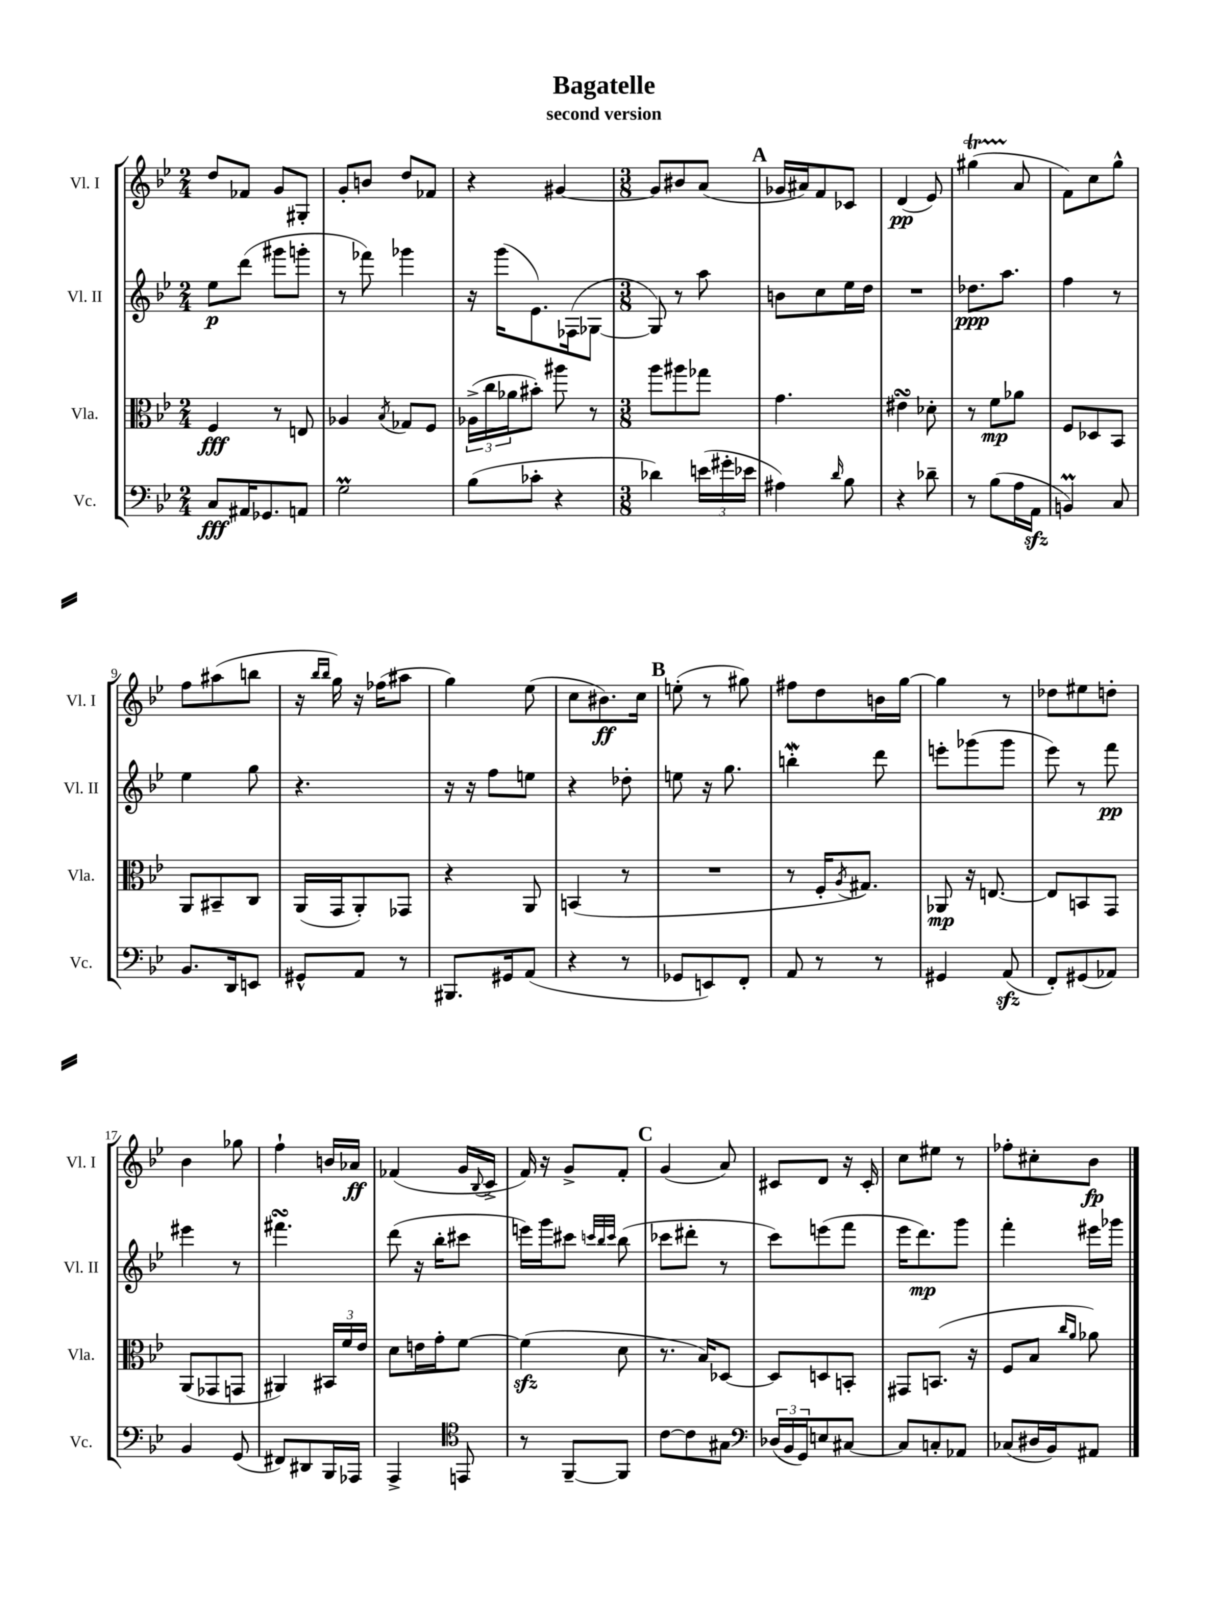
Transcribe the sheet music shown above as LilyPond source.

\header { title = "Bagatelle" subtitle = "second version" }
<<
\new StaffGroup <<
\new Staff = "s0" \with { instrumentName = "Vl. I" shortInstrumentName = "Vl. I" } {
    \clef treble \key bes \major \numericTimeSignature \time 2/4
    d''8 fes'8 g'8 gis8-. |
    g'8-. b'8 d''8 fes'8 |
    r4 gis'4~ |
    \numericTimeSignature \time 3/8 gis'8 bis'8 a'8( |
    \mark \markup { \bold "A" } ges'16 ais'16) f'8 ces'8 |
    d'4\pp( ees'8) |
    gis''4\startTrillSpan( a'8\stopTrillSpan |
    f'8) c''8 g''8-^ |
    f''8 ais''8( b''8 |
    r16 \grace { bes''16 bes''16 } g''16) r16 fes''16( ais''8 |
    g''4) ees''8( |
    c''8 bis'8.\ff) c''16 |
    \mark \markup { \bold "B" } e''8-.( r8 gis''8) |
    fis''8 d''8 b'16 g''16~ |
    g''4 r8 |
    des''8 eis''8 d''8-. |
    bes'4 ges''8 |
    f''4-! b'16 aes'16\ff |
    fes'4( g'16 \appoggiatura { bes8 } c'16-> |
    f'16) r16 g'8-> f'8-. |
    \mark \markup { \bold "C" } g'4( a'8) |
    cis'8 d'8 r16 cis'16-. |
    c''8 eis''8 r8 |
    fes''8-. cis''8-. bes'8\fp \bar "|." |
}
\new Staff = "s1" \with { instrumentName = "Vl. II" shortInstrumentName = "Vl. II" } {
    \clef treble \key bes \major \numericTimeSignature \time 2/4
    ees''8\p d'''8( gis'''8 g'''8-. |
    r8 fes'''8) ges'''4 |
    r16 g'''16( ees'8.) fes16( ges8~ |
    \numericTimeSignature \time 3/8 ges8) r8 a''8 |
    \mark \markup { \bold "A" } b'8 c''8 ees''16 d''16 |
    R4. |
    des''8.\ppp a''8. |
    f''4 r8 |
    ees''4 g''8 |
    r4. |
    r16 r16 f''8 e''8 |
    r4 des''8-. |
    \mark \markup { \bold "B" } e''8 r16 g''8. |
    b''4-.\mordent d'''8 |
    e'''8-. ges'''8( ges'''8 |
    ees'''8) r8 f'''8\pp |
    eis'''4 r8 |
    fis'''4.\turn |
    d'''8( r16 bes''16-. cis'''8 |
    e'''16) g'''16 cis'''8 \grace { c'''32 bes''32 c'''32 } bes''8( |
    \mark \markup { \bold "C" } ces'''8 dis'''8-. r8 |
    c'''8) e'''8( f'''8 |
    ees'''16 d'''8.\mp) g'''8 |
    f'''4-. eis'''16 ges'''16 \bar "|." |
}
\new Staff = "s2" \with { instrumentName = "Vla." shortInstrumentName = "Vla." } {
    \clef alto \key bes \major \numericTimeSignature \time 2/4
    f4\fff r8 e8 |
    aes4 \acciaccatura { bes8 } ges8 f8 |
    \tuplet 3/2 { aes16->( c''16 aes'16 } bis'8-.) ais''8 r8 |
    \numericTimeSignature \time 3/8 a''8 ais''8 ges''8 |
    \mark \markup { \bold "A" } g'4. |
    eis'4\turn des'8-. |
    r8 f'8\mp aes'8 |
    f8 des8 bes,8 |
    a,8 bis,8-- c8 |
    a,16( g,16 a,8-.) ges,8 |
    r4 a,8 |
    b,4( r8 |
    \mark \markup { \bold "B" } R4. |
    r8 f16-. \acciaccatura { a8 } gis8.) |
    aes,8\mp r16 e8.~ |
    e8 b,8 g,8 |
    a,8( ges,8 g,8 |
    ais,4) \tuplet 3/2 { bis,16 f'16 ees'16 } |
    d'8 e'16 g'16-. f'8~ |
    f'4\sfz( d'8 |
    \mark \markup { \bold "C" } r8. bes16) des8~ |
    des8 d8 b,8-. |
    gis,8 b,8.( r16 |
    f8 bes8 \grace { c''16 a'16 } aes'8) \bar "|." |
}
\new Staff = "s3" \with { instrumentName = "Vc." shortInstrumentName = "Vc." } {
    \clef bass \key bes \major \numericTimeSignature \time 2/4
    c8\fff ais,16 ges,8. a,8 |
    g2\prall |
    bes8( ces'8-. r4 |
    \numericTimeSignature \time 3/8 des'4) \tuplet 3/2 { e'16( gis'16-. ees'16 } |
    \mark \markup { \bold "A" } ais4) \grace { d'16 } bes8 |
    r4 des'8-- |
    r8 bes8( a16 a,16\sfz |
    b,4\prall) c8 |
    bes,8. d,16 e,8 |
    gis,8-^ a,8 r8 |
    bis,,8. gis,16 a,8( |
    r4 r8 |
    \mark \markup { \bold "B" } ges,8 e,8) f,8-. |
    a,8 r8 r8 |
    gis,4 a,8\sfz( |
    f,8-.) gis,8( aes,8) |
    bes,4 g,8( |
    fis,8) dis,8 bes,,16 aes,,16 |
    a,,4-> \clef tenor e,8 |
    r8 f,8~-- f,8 |
    \mark \markup { \bold "C" } c'8~ c'8 gis8 |
    \clef bass \tuplet 3/2 { des16( bes,16 g,16) } e8 cis8~ |
    cis8 c8-. aes,8 |
    ces8( dis16 bes,16) ais,8 \bar "|." |
}
>>
>>
